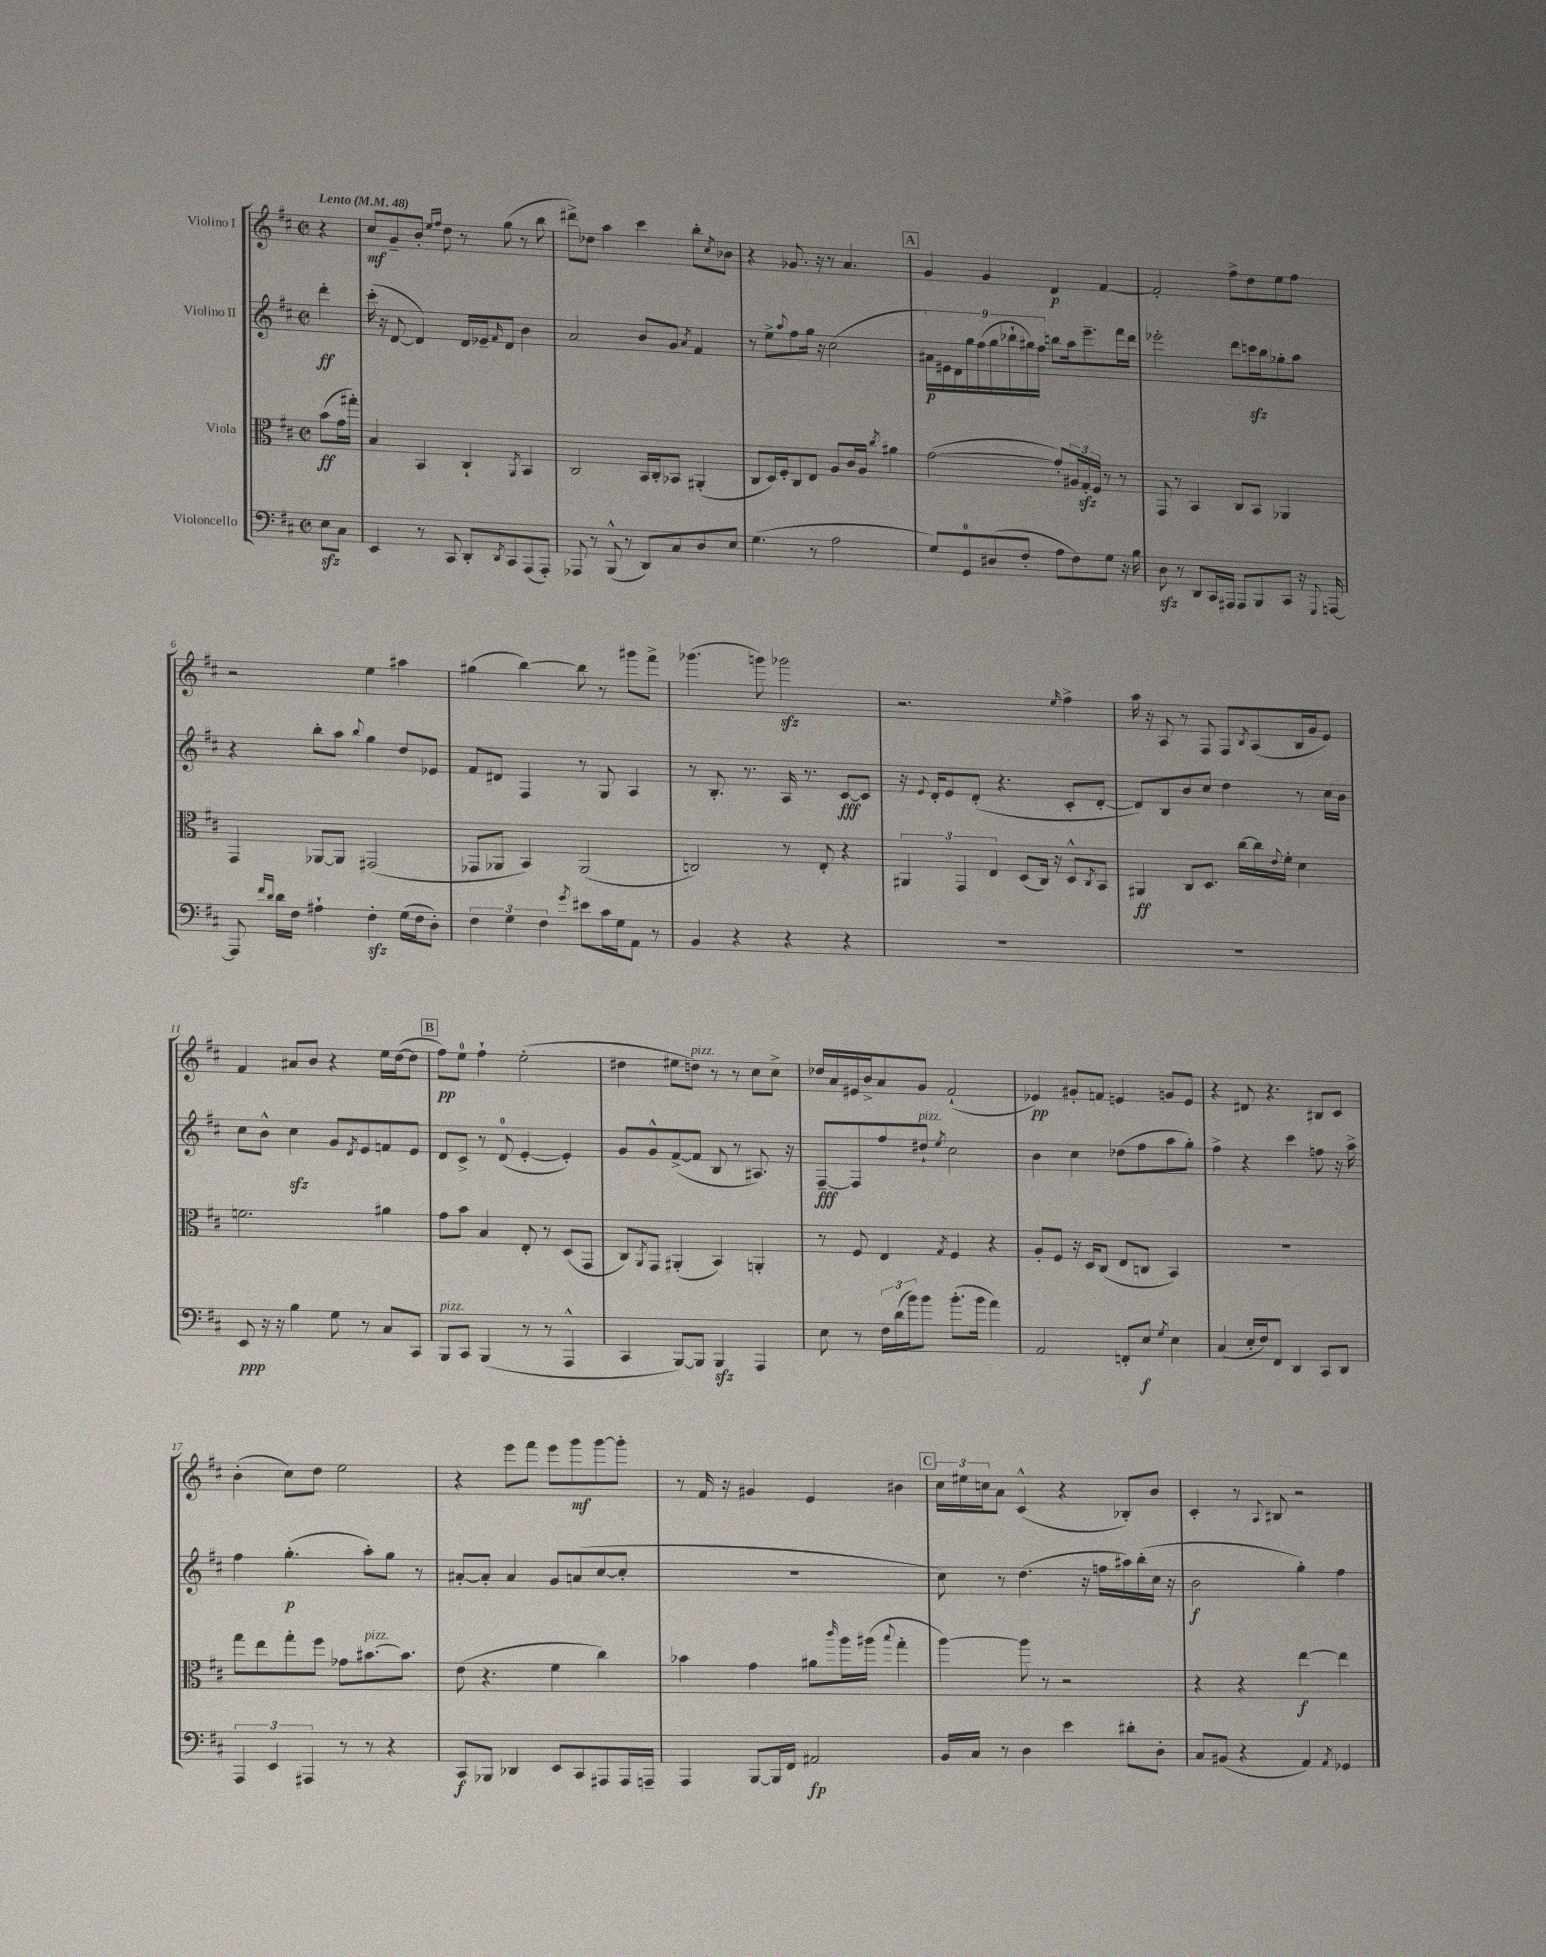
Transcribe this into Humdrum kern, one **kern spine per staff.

**kern	**kern	**kern	**kern
*staff4	*staff3	*staff2	*staff1
*clefF4	*clefC3	*clefG2	*clefG2
*k[f#c#]	*k[f#c#]	*k[f#c#]	*k[f#c#]
*M2/2	*M2/2	*M2/2	*M2/2
*met(c|)	*met(c|)	*met(c|)	*met(c|)
*MM48	*MM48	*MM48	*MM48
8E	(8b	4ddd'	4r
8C#	16g	.	.
.	16gg#')	.	.
=	=	=	=
4EE	4B	(16ccc#'	8cc#
.	.	16r	.
.	.	[8d	8g~
8r	4BB	4d])	8b'
.	.	.	16qqee
.	.	.	16qqff#
8CC#	.	.	8dd
8DD'	4C#`	16d	8r
.	.	16e-~	.
8qDD	.	16qqf#	.
8CC#	.	8d	(8gg
.	8qAA	.	.
(8AAA	4BB	4b	8r
8AAA')	.	.	8bb
=	=	=	=
8AAA-	2C#	2a	8ddd#^)
8r	.	.	8dd-
(8BBB^^	.	.	4aa
8r	.	.	.
8DD)	16BB	8b	4ccc#
.	16C#'	.	.
8C#	8BB-	8g	.
.	.	8qa	.
8D	(4AA#'	4f#	8bb'
.	.	.	8qcc#
8E	.	.	8b-
=	=	=	=
(4.G	8C#	8r	4r
.	16D)	8ee^	.
.	16F#'	.	.
.	.	8qqaa	.
.	8C#	8ff#	8.g-
8r	8E	16gg	.
.	.	16r	16r
2A	8A	(2cc#	8r
.	16c#	.	4.a
.	16A	.	.
.	8qcc#	.	.
.	4a#	.	.
=	=	=	=
8G)	([2g	18a#)	4g
.	.	18e#	.
.	.	18d	.
8GG	.	.	.
.	.	18gg	.
.	.	(18ff#	.
(8D#	.	.	4g
.	.	18gg	.
.	.	18bb-`	.
8F#'	.	.	.
.	.	18gg#)	.
.	.	18ff#	.
8A	8g'])	8bb	4d
8F#)	24A#	16aa	.
.	24G'	.	.
.	.	8.eee~	.
.	24F#	.	.
8G	8r	.	[4f#
16r	8r	16fff#	.
16B	.	16ddd	.
=	=	=	=
8D	8GG	2eee-'	2f#']
8r	8r	.	.
8DD	4BB	.	.
16CC#	.	.	.
16AAA#	.	.	.
8AAA#	8C#	8ddd	8ff#^
8BBB	8BB	16ccc	8dd
.	.	16bb	.
8CC#	4AA-	8gg-'	8ee
16r	.	8aa	8ff#
8qqGGG	.	.	.
[16AAA	.	.	.
=	=	=	=
8AAA]	4GG	4r	2r
16qqf#	.	.	.
16qqd	.	.	.
16d	.	.	.
16F#	.	.	.
4A#`	[8AA-	8bb'	.
.	8AA-]	8aa	.
.	.	8qqbb	.
4F#'	(2GG#	4gg	4ee
(16G	.	8dd	4aa#
16F#	.	.	.
8D')	.	8e-	.
=	=	=	=
6F#	8GG-	8f#	(4gg#
.	8AA-	8d#	.
6G	.	.	.
.	4BB)	4F#	[4bb)
6F#	.	.	.
8qg	.	.	.
8e#	(2AA-	8r	8bb]
16c#	.	8G	8r
16G	.	.	.
8AA	.	4A	8ggg#
8r	.	.	8fff#^
=	=	=	=
4BB	2C)	8r	(4.ggg-
.	.	8.B'	.
4r	.	.	.
.	.	8.r	.
.	.	.	8ggg)
4r	8r	16A	2ggg-
.	.	8.r	.
.	8E'	.	.
4r	4r	[8c#	.
.	.	8c#]	.
=	=	=	=
1r	6AA#	16r	2.r
.	.	8qqe	.
.	.	16d'	.
.	.	8e	.
.	6GG	.	.
.	.	(8d'	.
.	6E	.	.
.	.	4.r	.
.	(8D	.	.
.	16C#)	.	.
.	16r	.	.
.	.	.	16qqee
.	8D^^	8c#'	4ff#^
.	8qC#	.	.
.	8BB	[8d'	.
=	=	=	=
1r	4AA#	8d])	16aa
.	.	.	16r
.	.	8B	8A
.	8C#	8b	8r
.	8.D	8cc#	8F#
.	.	4dd	8F#
.	[16cc#	.	.
.	.	.	8qB
.	16cc#]	.	(8A
.	8qqe	.	.
.	16f#'	.	.
.	4d	8r	16B
.	.	.	16g
.	.	16cc#	8e)
.	.	16b	.
=	=	=	=
8EE	2.f	8cc#	4f#
16r	.	8b^^	.
16r	.	.	.
4B	.	4cc#	8a#
.	.	.	8b
8G	.	8g	4r
.	.	8qd	.
8r	.	8e	.
8C#	4a#	8f	16ee
.	.	.	([16dd
8CC#	.	8e	8dd]
=	=	=	=
8BBB	8g	8d	8ff#)
8CC#	8b	8c#^	8ee
(4BBB	4B	8r	4ff#`
.	.	(8d	.
8r	8E'	[4e'	(2ee'
8r	8r	.	.
4AAA^^	(8D	4e'])	.
.	8GG	.	.
=	=	=	=
4CC#	8C#)	8g	4dd#
.	8qAA	.	.
.	8GG	8g^^	.
[8BBB)	(4AA#'	([8f#^	8ee#
8BBB]	.	8f#]	8dd)
4BBB	4BB)	8B	8r
.	.	8r	8r
4AAA	4AA'	8.A#)	8cc#
.	.	.	8cc#^
.	.	16r	.
=	=	=	=
8E	8r	[8F#~	16dd-
.	.	.	16a
8r	8F#	8F#]	16e#
.	.	.	16b^
24F#	4E	8ff#	8a
(24d	.	.	.
24b)	.	.	.
8b	.	8dd#`	8g
.	8qG	8qee	.
(8.b'	4F#	2cc#	(2f#`
16b	.	.	.
4a)	4r	.	.
=	=	=	=
2AA	8A'	4b	4e-)
.	8F#	.	.
.	16r	4cc#	8g#'
.	16D	.	.
.	(8C#	.	8f
8FF'	8E	(8dd-	4e
8E	8C	8ff#	.
8qG	.	.	.
4E	4BB)	8aa	8g
.	.	8gg')	8e
=	=	=	=
(4C#	1r	4ff#^	4r
16E'	.	4r	8d#
16F#)	.	.	.
8FF#	.	.	4.r
4DD	.	4ccc#	.
8CC#	.	8ff	8B#
8DD	.	16r	8c#
.	.	16aa^	.
=	=	=	=
6AAA	8gg	4ff#	(4b'
.	8ee	.	.
6EE	.	.	.
.	8gg'	(4.gg'	8cc#)
6AAA#	.	.	.
.	8ff#	.	8dd
8r	8g-	.	2ee
8r	[8.b#	8aa')	.
4r	.	8gg	.
.	8.b#]	.	.
.	.	8r	.
=	=	=	=
8CC#	(8e	[8a#'	4r
8BBB-	4.r	8a#']	.
4DD-	.	4a#	8eee
.	.	.	8fff#
8EE	4f#	8g	8eee
8CC#	.	(8a	8ggg
8AAA#	4cc#)	[8cc#	[8ggg
16AAA#	.	8cc#']	8ggg']
16AAA~	.	.	.
=	=	=	=
4AAA	4b-	1r	8r
.	.	.	16f#
.	.	.	16r
[8BBB	4g	.	4g#
16BBB]	.	.	.
16FF#	.	.	.
2AA#	8a#	.	4e
.	16qqccc#	.	.
.	16aa	.	.
.	(16aa#	.	.
.	8qqbb	.	.
.	4gg'	.	4b#
=	=	=	=
16BB	[4aa)	8cc#)	24cc#
.	.	.	24ee#
16C#	.	.	.
.	.	.	24cc
8r	.	8r	8a
4D	8aa]	(4.dd	(4c#^^
.	8r	.	.
4e	2r	.	4r
.	.	16r	.
.	.	16ff	.
8d#'	.	16aa#)	8B-')
.	.	(16bb'	.
8D'	.	16cc#	8b
.	.	16r	.
=	=	=	=
8C#	4r	2b	4c#'
(8BB#	.	.	.
4r	4r	.	8r
.	.	.	8qqA
.	.	.	8B#
4AA)	[4ee	4gg')	2r
8qAA	.	.	.
4GG-	4ee]	4ff#	.
==	==	==	==
*-	*-	*-	*-
